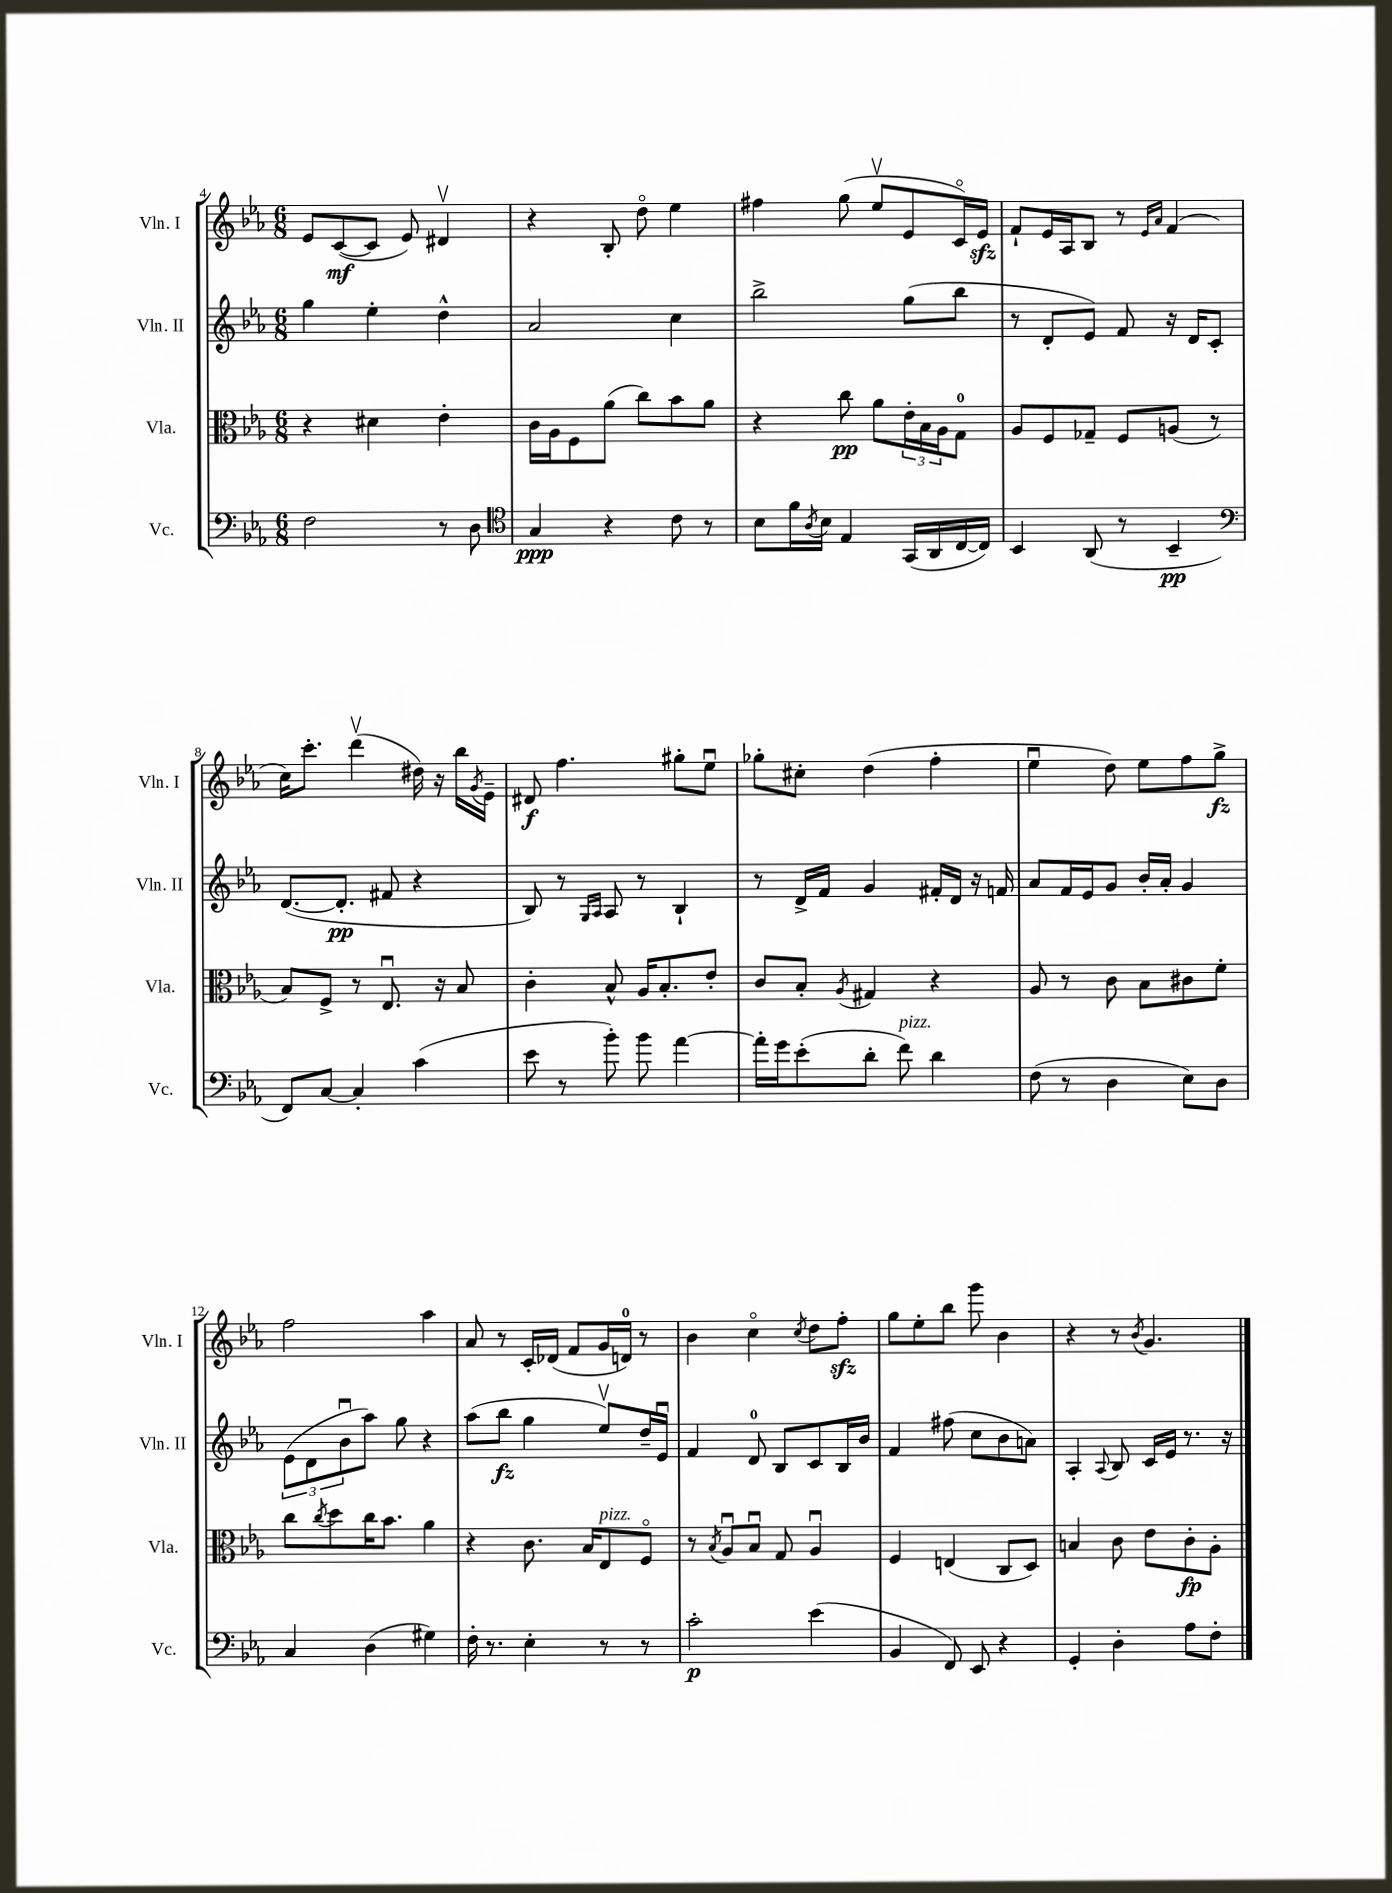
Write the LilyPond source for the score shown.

<<
\new StaffGroup <<
\new Staff = "s0" \with { instrumentName = "Vln. I" shortInstrumentName = "Vln. I" } {
    \clef treble \key ees \major \numericTimeSignature \time 6/8
    ees'8 c'8~\mf( c'8 ees'8) dis'4\upbow |
    r4 bes8-. d''8\flageolet ees''4 |
    fis''4 g''8( ees''8\upbow ees'8 c'16\flageolet) ees'16\sfz |
    f'8-! ees'16 aes16 bes8 r8 \grace { ees'16 aes'16 } f'4( |
    c''16) c'''8.-. d'''4\upbow( dis''16) r16 bes''16 \acciaccatura { g'8 } ees'16-- |
    dis'8\f f''4. gis''8-. ees''8\downbow |
    ges''8-. cis''8-. d''4( f''4-. |
    ees''4\downbow d''8) ees''8 f''8 g''8->\fz |
    f''2 aes''4 |
    aes'8 r8 c'16-. des'16( f'8 g'16 d'16-0) r8 |
    bes'4 c''4\flageolet \acciaccatura { c''8 } d''8 f''8-.\sfz |
    g''8 ees''8-. bes''8 g'''8 bes'4 |
    r4 r8 \acciaccatura { bes'8 } g'4. \bar "|." |
}
\new Staff = "s1" \with { instrumentName = "Vln. II" shortInstrumentName = "Vln. II" } {
    \clef treble \key ees \major \numericTimeSignature \time 6/8
    g''4 ees''4-. d''4-^ |
    aes'2 c''4 |
    bes''2-> g''8( bes''8 |
    r8 d'8-. ees'8) f'8 r16 d'16 c'8-. |
    d'8.~( d'8.-.\pp fis'8 r4 |
    bes8) r8 \grace { g16 aes16 } aes8 r8 bes4-! |
    r8 d'16-> f'16 g'4 fis'16-. d'16 r16 f'16 |
    aes'8 f'16 ees'16 g'8 bes'16-. aes'16-. g'4 |
    \tuplet 3/2 { ees'8( d'8 bes'8\downbow } aes''8) g''8 r4 |
    aes''8( bes''8\fz g''4 ees''8\upbow) d''16-- ees'16\downbow |
    f'4 d'8-0 bes8 c'8 bes16 bes'16 |
    f'4 fis''8( c''8 bes'8 a'8) |
    aes4-. \appoggiatura { aes8 } bes8 c'16 ees'16 r8. r16 \bar "|." |
}
\new Staff = "s2" \with { instrumentName = "Vla." shortInstrumentName = "Vla." } {
    \clef alto \key ees \major \numericTimeSignature \time 6/8
    r4 dis'4 ees'4-. |
    c'16 aes16 f8 aes'8( c''8) bes'8 aes'8 |
    r4 c''8\pp aes'8 \tuplet 3/2 { ees'16-. bes16 aes16 } g8-0 |
    aes8 f8 ges8-- f8 a8( r8 |
    bes8) f8-> r8 ees8.\downbow r16 bes8 |
    c'4-. bes8-^ aes16 bes8.-. ees'8-. |
    c'8 bes8-. \acciaccatura { aes8 } gis4 r4 |
    aes8 r8 c'8 bes8 cis'8 f'8-. |
    c''8 \acciaccatura { c''8 } d''8 c''16 bes'8. aes'4 |
    r4 c'8. bes16 ees8^\markup { \italic "pizz." } f8\flageolet |
    r8 \acciaccatura { bes8 } aes8\downbow bes8\downbow g8 aes4\downbow |
    f4 e4( c8 d8) |
    b4 c'8 ees'8 c'8-.\fp aes8-. \bar "|." |
}
\new Staff = "s3" \with { instrumentName = "Vc." shortInstrumentName = "Vc." } {
    \clef bass \key ees \major \numericTimeSignature \time 6/8
    f2 r8 d8 |
    \clef tenor g4\ppp r4 c'8 r8 |
    bes8 f'16 \acciaccatura { aes8 } bes16 ees4 g,16( aes,16 c16~ c16) |
    bes,4 aes,8( r8 bes,4--\pp |
    \clef bass f,8) c8~ c4-. c'4( |
    ees'8 r8 bes'8-.) bes'8 aes'4~ |
    aes'16-. g'16 ees'8-.( d'8-. f'8^\markup { \italic "pizz." }) d'4 |
    f8( r8 d4 ees8) d8 |
    c4 d4( gis4) |
    f16-. r8. ees4-. r8 r8 |
    c'2-.\p ees'4( |
    bes,4 f,8) ees,8 r4 |
    g,4-. d4-. aes8 f8-. \bar "|." |
}
>>
>>
\layout { \context { \Score currentBarNumber = #4 } }
